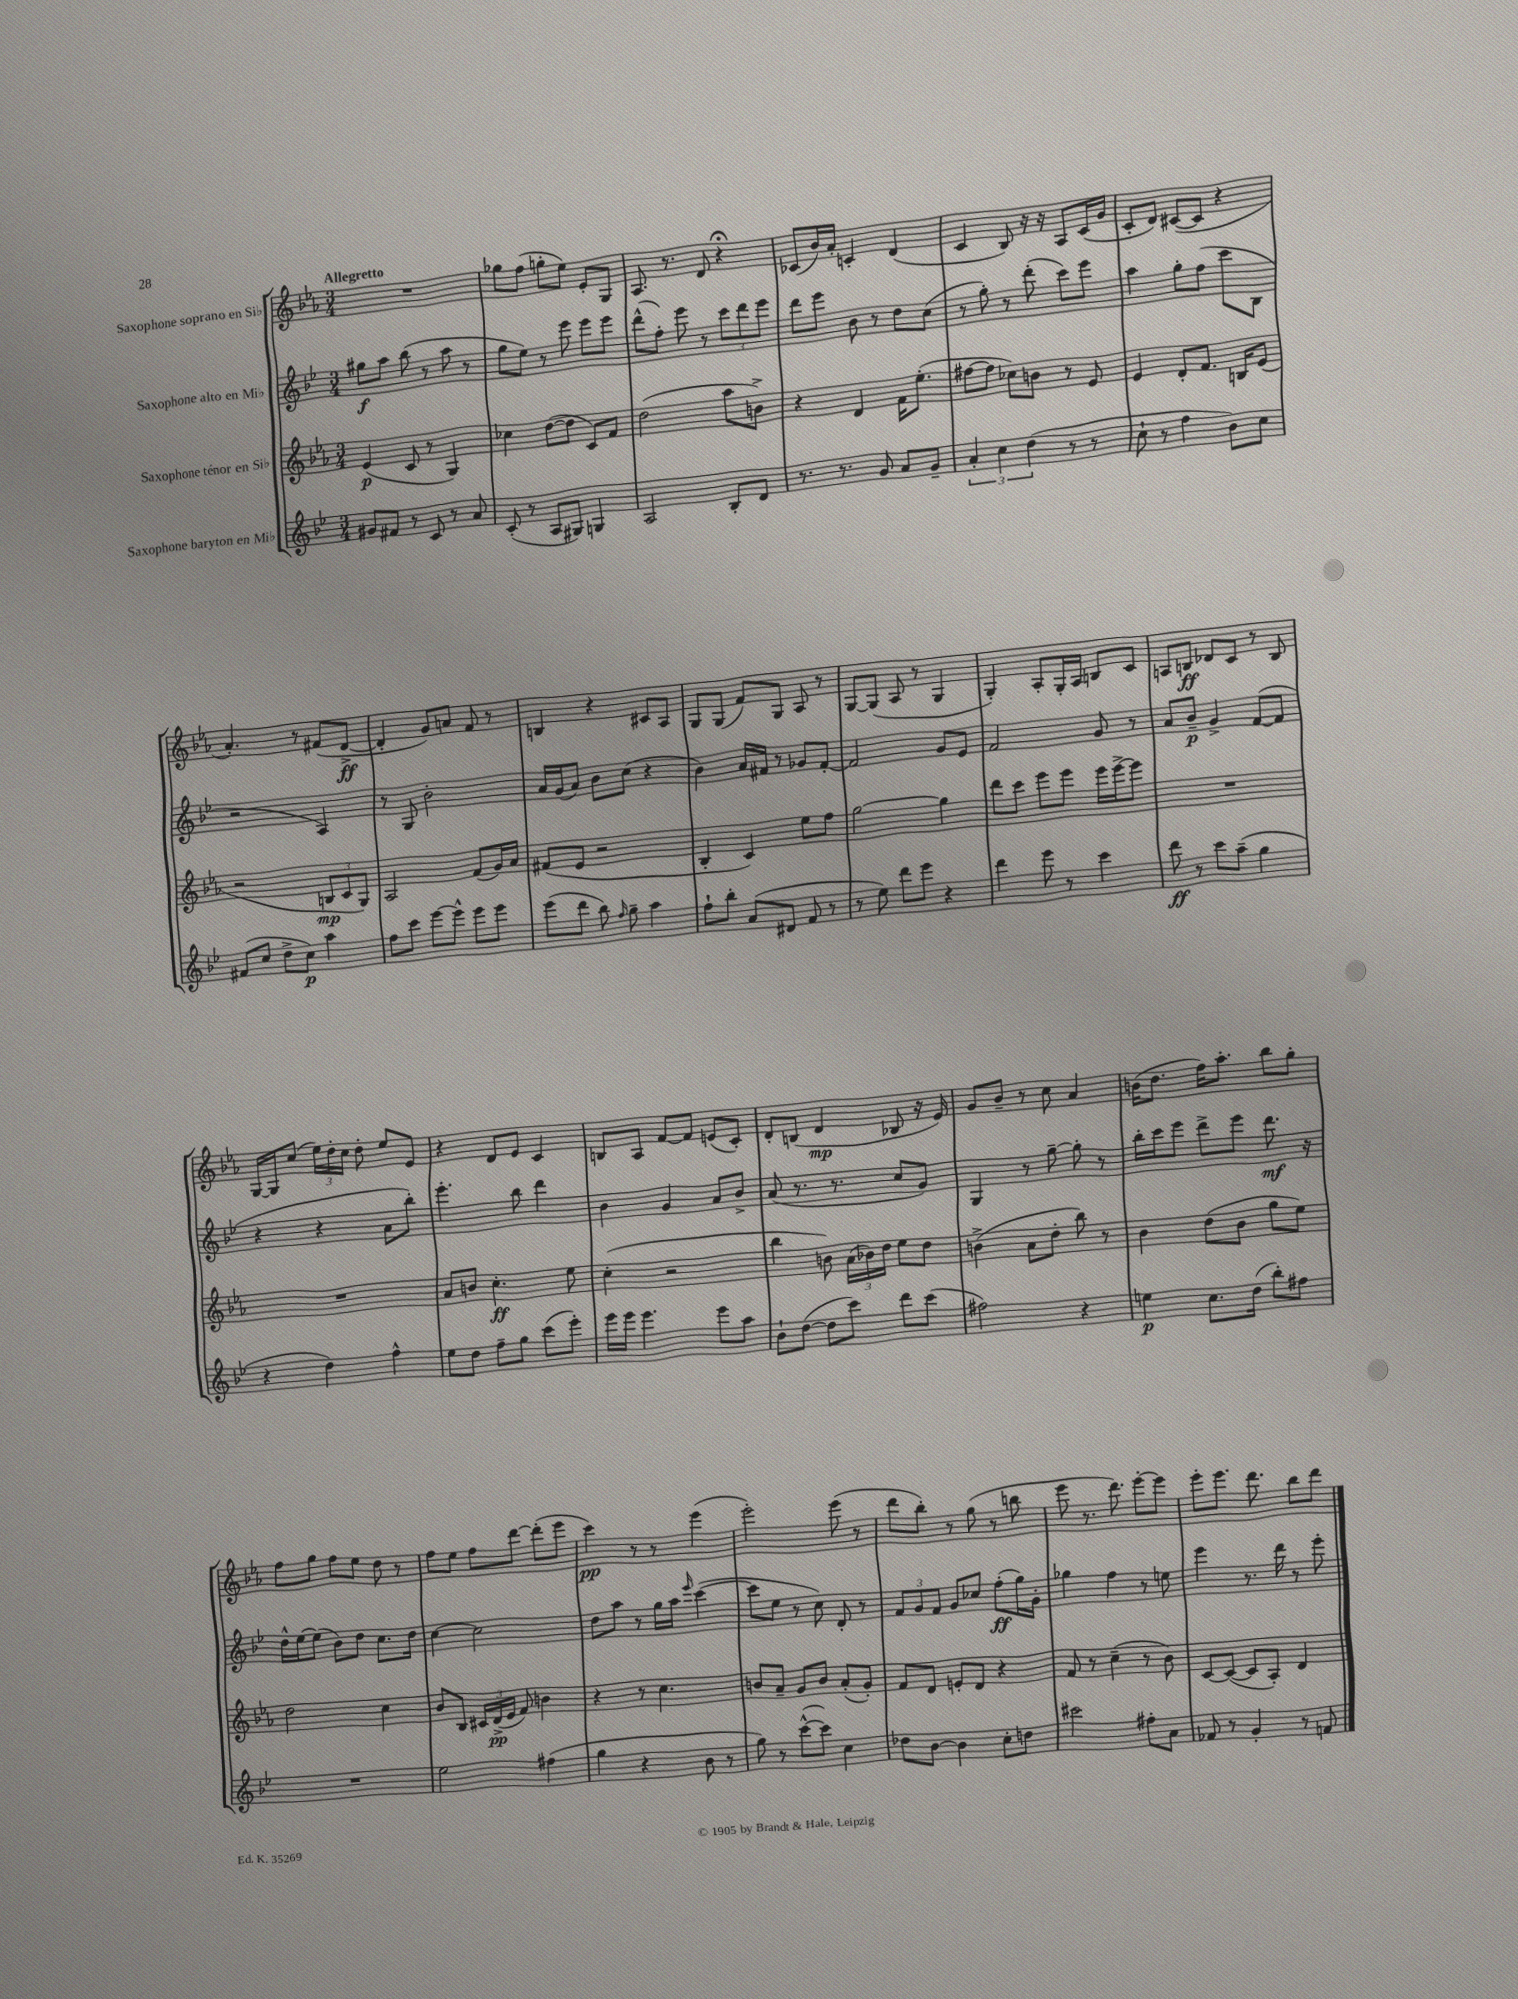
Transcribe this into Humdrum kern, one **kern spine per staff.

**kern	**dynam	**kern	**dynam	**kern	**dynam	**kern	**dynam
*part4	*part4	*part3	*part3	*part2	*part2	*part1	*part1
*staff4	*staff4	*staff3	*staff3	*staff2	*staff2	*staff1	*staff1
*I"Saxophone baryton en Mi♭	*	*I"Saxophone ténor en Si♭	*	*I"Saxophone alto en Mi♭	*	*I"Saxophone soprano en Si♭	*
*clefG2	*	*clefG2	*	*clefG2	*	*clefG2	*
*k[b-e-]	*	*k[b-e-a-]	*	*k[b-e-]	*	*k[b-e-a-]	*
*M3/4	*	*M3/4	*	*M3/4	*	*M3/4	*
=1	=1	=1	=1	=1	=1	=1	=1
!	!	!	!	!	!	!LO:TX:a:B:t=Allegretto	!
8g#X/L	.	(4e-/	p	8gg#X\L	f	2.r	.
8f#X/J	.	.	.	8aa\J	.	.	.
8r	.	8c/	.	(8bb-\	.	.	.
8c/	.	8r	.	8r	.	.	.
8r	.	4G/)	.	8aa\	.	.	.
8a/	.	.	.	8r	.	.	.
=2	=2	=2	=2	=2	=2	=2	=2
(8c'/	.	4cc-X\	.	8gg\L	.	8gg-X\L	.
8r	.	.	.	8ee-\J)	.	(8ff\J	.
8A/L	.	([8dd\L	.	8r	.	8ggn'\L	.
8G#X/J)	.	8dd\J]	.	8eee-\	.	8ee-\J)	.
4Gn/	.	8c/L)	.	8eee-\L	.	8e-'/L	.
.	.	8f/J	.	8eee-\J	.	8G/J	.
=3	=3	=3	=3	=3	=3	=3	=3
2A/	.	(2dd\	.	(8ddd^^\L	.	8.A-/	.
.	.	.	.	8ff'\J)	.	.	.
.	.	.	.	.	.	8.r	.
.	.	.	.	8eee-\	.	.	.
.	.	.	.	8r	.	8d/	.
8B-'/L	.	8aa-\L	.	12ccc\L	.	4r;<	.
.	.	.	.	12ddd\	.	.	.
8d/J	.	8bn^\J)	.	.	.	.	.
.	.	.	.	12eee-\J	.	.	.
=4	=4	=4	=4	=4	=4	=4	=4
8.r	.	4r	.	8ddd\L	.	(8c-X/L	.
.	.	.	.	8eee-\J	.	16b-/L)	.
8.r	.	.	.	.	.	16a-'/JJ	.
.	.	4d/	.	8b-\	.	4cn'/	.
8g/	.	.	.	8r	.	.	.
8a/L	.	16f\KL	.	8dd\L	.	(4d/	.
.	.	(8.ee-'\J	.	.	.	.	.
8g~/J	.	.	.	(8cc\J	.	.	.
=5	=5	=5	=5	=5	=5	=5	=5
6a'/	.	[8ff#X\L	.	8r	.	4c/	.
.	.	8ff#\J]	.	8gg'\)	.	.	.
6cc\	.	.	.	.	.	.	.
.	.	8cc-X\L)	.	8r	.	8B-/)	.
(6dd\	.	.	.	.	.	.	.
.	.	8bn\J	.	(8ddd'\	.	16r	.
.	.	.	.	.	.	16r	.
8r	.	8r	.	8ccc\L)	.	8A-/L	.
8r	.	8e-/	.	8eee-\J	.	(16c/L	.
.	.	.	.	.	.	16g/JJ	.
=6	=6	=6	=6	=6	=6	=6	=6
8cc`\	.	4e-/	.	4aa\	.	8c'/L	.
8r	.	.	.	.	.	8d/J)	.
4ff\	.	8d'/L	.	8gg'\L	.	([8c#X/L	.
.	.	8.f/J	.	(8ff\J	.	8c#/J]	.
8b-\L)	.	.	.	8ccc\L	.	4r	.
.	.	16Bn/KL	.	.	.	.	.
8cc\J	.	(8e-/J	.	8B-\J	.	.	.
!!LO:LB:g=z
=7	=7	=7	=7	=7	=7	=7	=7
(8f#X/L	.	2r	.	2r	.	4.a-'/)	.
8cc/J	.	.	.	.	.	.	.
8dd^\L	.	.	.	.	.	.	.
8cc\J)	p	.	.	.	.	8r	.
4aa\	.	12Bn/L	mp	4A/)	.	(8f#X/L	.
.	.	12c/	.	.	.	.	.
.	.	.	.	.	.	[8d^/J	ff
.	.	12G/J)	.	.	.	.	.
=8	=8	=8	=8	=8	=8	=8	=8
8ff\L	.	2A-/	.	8r	.	4d'/]	.
8ccc\J	.	.	.	8G/	.	.	.
[8eee-\L	.	.	.	2b-'\	.	8g/L)	.
8eee-^^\J]	.	.	.	.	.	8an/J	.
8eee-\L	.	(8f/L	.	.	.	8f/	.
8eee-\J	.	16g/L)	.	.	.	8r	.
.	.	16a-/JJ	.	.	.	.	.
=9	=9	=9	=9	=9	=9	=9	=9
(8eee-\L	.	(8f#X/L	.	16a/LL	.	4Bn/	.
.	.	.	.	(16g/J	.	.	.
8ddd\J	.	8e-/J	.	8a/J)	.	.	.
8bb-\)	.	2r	.	8b-\L	.	4r	.
16qqff/	.	.	.	.	.	.	.
8gg~\	.	.	.	(8cc\J	.	.	.
4aa\	.	.	.	4r	.	8c#X/L	.
.	.	.	.	.	.	8A-/J	.
=10	=10	=10	=10	=10	=10	=10	=10
8ff`\L	.	4B-'/	.	4b-\)	.	8G/L	.
8bb-'\J	.	.	.	.	.	(8G/J	.
(8a/L	.	4c/)	.	16a/LL	.	8f/L)	.
.	.	.	.	16f#X/JJ	.	.	.
8d#X/J	.	.	.	8r	.	8G/J	.
8f/	.	8ee-\L	.	8g-X/L	.	8A-/	.
8r	.	8ff\J	.	[8f#'/J	.	8r	.
=11	=11	=11	=11	=11	=11	=11	=11
8r	.	[2gg\	.	2f#/]	.	[8G/L	.
8ee-\)	.	.	.	.	.	(8G/J]	.
8ddd\L	.	.	.	.	.	8A-/	.
8eee-\J	.	.	.	.	.	8r	.
4r	.	4gg\]	.	8g/L	.	4G/	.
.	.	.	.	8e-/J	.	.	.
=12	=12	=12	=12	=12	=12	=12	=12
4ddd\	.	8ddd\L	.	2f/	.	4G'/)	.
.	.	8ccc\J	.	.	.	.	.
8eee-\	.	8eee-\L	.	.	.	8A-'/L	.
8r	.	8eee-\J	.	.	.	16G'/L	.
.	.	.	.	.	.	16A-/JJ	.
4ccc\	.	16eee-\LL	.	8g/	.	8Bn/L	.
.	.	[16eee-^\J	.	.	.	.	.
.	.	8eee-\J]	.	8r	.	8c/J	.
=13	=13	=13	=13	=13	=13	=13	=13
8ddd\	ff	2.r	.	8a/L	.	8An/L	.
8r	.	.	.	8b-~/J	p	8Bn/J	ff
8ccc\L	.	.	.	4g^/	.	8d-X/L	.
(8aa~\J	.	.	.	.	.	8c/J	.
4gg\	.	.	.	([8f/L	.	8r	.
.	.	.	.	8f/J]	.	8B/	.
!!LO:LB:g=z
=14	=14	=14	=14	=14	=14	=14	=14
4r	.	2.r	.	4r	.	[16G/LL	.
.	.	.	.	.	.	16G/J]	.
.	.	.	.	.	.	(8cc/J	.
4dd\)	.	.	.	4r	.	24ee-\LL)	.
.	.	.	.	.	.	24dd'\	.
.	.	.	.	.	.	24cc\JJ	.
.	.	.	.	.	.	8dd'\	.
4ff^^\	.	.	.	8a\L	.	8ee-/L	.
.	.	.	.	8bb-'\J)	.	8e-/J	.
=15	=15	=15	=15	=15	=15	=15	=15
8ee-\L	.	8a-/L	.	4.eee-'\	.	4r	.
8dd\J	.	8bn/J	.	.	.	.	.
8ff~\L	.	4.cc'\	ff	.	.	8d/L	.
8gg\J	.	.	.	8bb-\	.	8e-/J	.
(8ccc\L	.	.	.	4ddd\	.	4c/	.
8eee-'\J)	.	8ee-\	.	.	.	.	.
=16	=16	=16	=16	=16	=16	=16	=16
16eee-\LL	.	(4cc'\	.	4b-\	.	8Bn/L	.
16eee-\JJ	.	.	.	.	.	.	.
4.eee-\	.	.	.	.	.	8A-/J	.
.	.	2r	.	4g/	.	[8f/L	.
.	.	.	.	.	.	8f/J]	.
8eee-\L	.	.	.	8a/L	.	(8en/L	.
8aa\J	.	.	.	8b-^/J	.	8c'/J)	.
=17	=17	=17	=17	=17	=17	=17	=17
8b-`\L	.	4bb-\	.	(8a/	.	8d'/L	.
([8dd\J	.	.	.	8.r	.	(8Bn/J	.
8dd\L]	.	8bn\)	.	.	.	4d/	mp
.	.	.	.	8.r	.	.	.
8ccc\J)	.	(24a-\LL	.	.	.	.	.
.	.	24b-X\)	.	.	.	.	.
.	.	24dd\JJ	.	.	.	.	.
8ddd\L	.	8ee-\L	.	8cc/L	.	8B-X/	.
(8ccc\J	.	8dd\J	.	8g/J)	.	16r	.
.	.	.	.	.	.	16e-/)	.
=18	=18	=18	=18	=18	=18	=18	=18
2ff#X\)	.	(4bn^\	.	4G/	.	8g/L	.
.	.	.	.	.	.	8b-~/J	.
.	.	8a-\L	.	8r	.	8r	.
.	.	8dd'\J	.	[8gg~\	.	8cc\	.
4r	.	8bb-\)	.	8gg'\]	.	4a-/	.
.	.	8r	.	8r	.	.	.
=19	=19	=19	=19	=19	=19	=19	=19
4een\	p	4b-\	.	16bb-'\LL	.	(16bn\KL	.
.	.	.	.	16ccc\J	.	8.dd\J	.
.	.	.	.	8eee-\J	.	.	.
8.cc\L	.	(8dd\L	.	8ddd^\L	.	16ff\KL)	.
.	.	.	.	.	.	8.aa-'\J	.
.	.	8b-\J	.	8eee-\J	.	.	.
(16dd\Jk	.	.	.	.	.	.	.
8bb-'\L)	.	8gg\L	.	8.ddd\	mf	8bb-\L	.
8ff#X\J	.	8ee-\J)	.	.	.	8gg'\J	.
.	.	.	.	16r	.	.	.
!!LO:LB:g=z
=20	=20	=20	=20	=20	=20	=20	=20
2.r	.	2dd\	.	16dd^^\LL	.	8ff\L	.
.	.	.	.	[16ee-\J	.	.	.
.	.	.	.	(8ee-\J]	.	8gg\J	.
.	.	.	.	8b-\L)	.	8ff\L	.
.	.	.	.	8dd\J	.	8ee-\J	.
.	.	4cc\	.	8.cc\L	.	8dd\	.
.	.	.	.	.	.	8r	.
.	.	.	.	16dd\Jk	.	.	.
=21	=21	=21	=21	=21	=21	=21	=21
2ee-\	.	8b-/L	.	[4cc\	.	8ff\L	.
.	.	8B-/J	.	.	.	8ee-\J	.
.	.	24c#X/LL	.	2cc\]	.	8ff\L	.
.	.	(24d^/	pp	.	.	.	.
.	.	24e-/JJ	.	.	.	.	.
.	.	8f/)	.	.	.	[8ddd\J	.
(4ff#X\	.	4bn\	.	.	.	(8ddd'\L]	.
.	.	.	.	.	.	8eee-\J	.
=22	=22	=22	=22	=22	=22	=22	=22
4gg\	.	4r	.	8dd\L	.	4ccc\)	pp
.	.	.	.	8aa\J	.	.	.
4r	.	8r	.	8r	.	8r	.
.	.	4.cc\	.	16gg\LL	.	8r	.
.	.	.	.	16aa\JJ	.	.	.
.	.	.	.	16qqeee-/	.	.	.
8b-\	.	.	.	([4ccc\	.	(4eee-\	.
8r	.	.	.	.	.	.	.
=23	=23	=23	=23	=23	=23	=23	=23
8gg\)	.	8bn/L	.	8ccc\L]	.	2eee-'\)	.
8r	.	8a-~/J	.	8ee-\J	.	.	.
([8ccc^^\L	.	8g/L	.	8r	.	.	.
8ccc\J])	.	8b/J	.	8cc\)	.	.	.
4cc\	.	(8a-'/L	.	8d'/	.	(8eee-\	.
.	.	8g'/J)	.	8r	.	8r	.
=24	=24	=24	=24	=24	=24	=24	=24
8dd-X\L	.	8f/L	.	12f/L	.	8ddd\L	.
.	.	.	.	12g/	.	.	.
[8b-\J	.	8d/J	.	.	.	8bb-'\J)	.
.	.	.	.	12f/J	.	.	.
4b-\]	.	8en'/L	.	8g/L	.	8r	.
.	.	8d/J	.	8cc-X/J	.	(8gg\	.
8cc'\L	.	4r	.	(8ff'\L	ff	8r	.
8ddn\J	.	.	.	16gg\L)	.	8bbn\	.
.	.	.	.	16g'\JJ	.	.	.
=25	=25	=25	=25	=25	=25	=25	=25
2ccc#X\	.	8f/	.	4gg-X\	.	8eee-\	.
.	.	8r	.	.	.	8.r	.
.	.	(4cc~\	.	4ff\	.	.	.
.	.	.	.	.	.	8.ddd\)	.
8ff#X'\L	.	8r	.	8r	.	[8eee-'\L	.
8a\J	.	8b-\)	.	8een\	.	8eee-\J]	.
=26	=26	=26	=26	=26	=26	=26	=26
8f-X/	.	[8c/L	.	4eee-\	.	8eee-'\L	.
8r	.	(8c/J_	.	.	.	8.eee-\J	.
4g'/	.	8c/L]	.	8.r	.	.	.
.	.	.	.	.	.	8.ddd\	.
.	.	8A-'/J)	.	.	.	.	.
.	.	.	.	16ddd\	.	.	.
8r	.	4d/	.	8r	.	8bb-\L	.
8fn/	.	.	.	8eee-'\	.	8ddd\J	.
==	==	==	==	==	==	==	==
*-	*-	*-	*-	*-	*-	*-	*-
